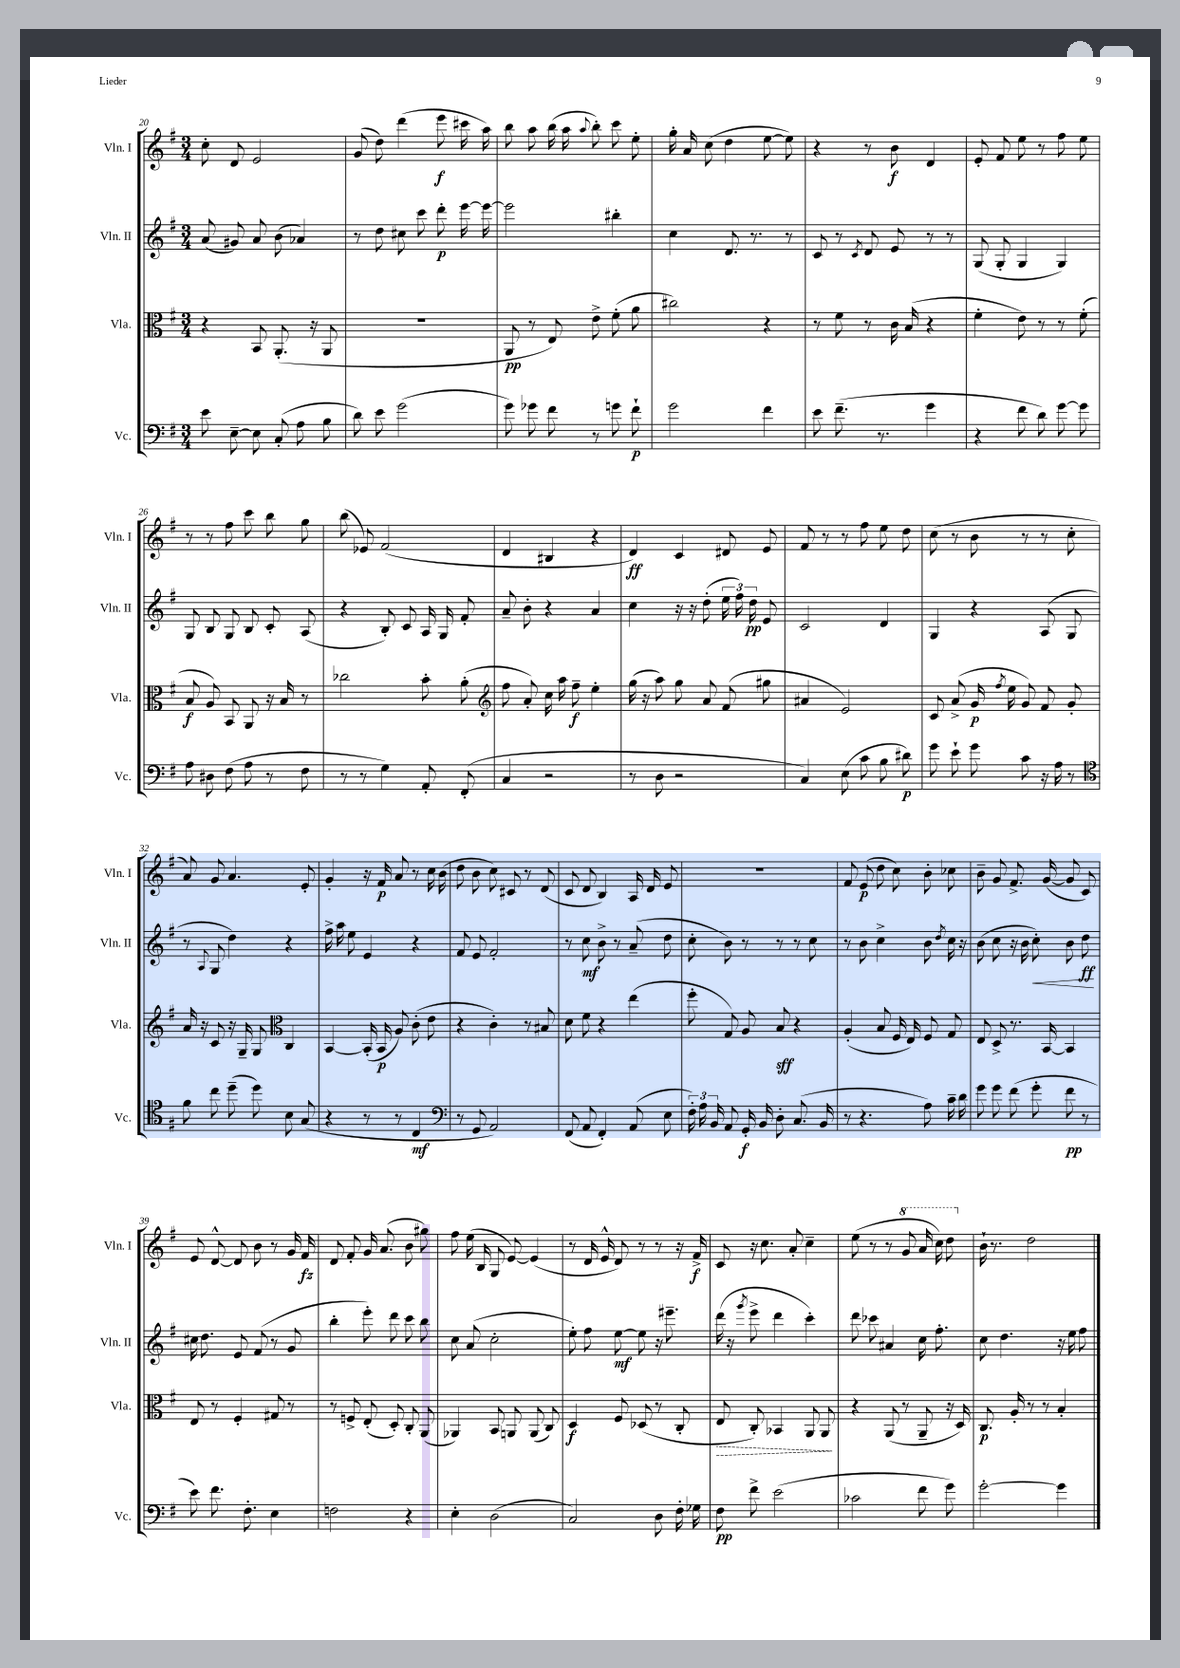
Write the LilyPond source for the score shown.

<<
\new StaffGroup <<
\new Staff = "s0" \with { instrumentName = "Vln. I" shortInstrumentName = "Vln. I" } {
    \clef treble \key g \major \numericTimeSignature \time 3/4
    \autoBeamOff c''8-. d'8 e'2 |
    g'8( d''8) d'''4( e'''8\f cis'''16 a''16) |
    b''8 a''8 b''16( a''16 \appoggiatura { a''8 } b''8-.) c'''8 e''8-. |
    g''16-. a'16 c''8( d''4 e''8~ e''8) |
    r4 r8 b'8\f d'4 |
    e'8-. fis'8 e''8 r8 fis''8 e''8 |
    r8 r8 fis''8 c'''8 b''8 g''8 |
    b''8( ees'8) fis'2( |
    d'4 bis4 r4 |
    d'4\ff) c'4 dis'8 e'8 |
    fis'8 r8 r8 fis''8 e''8 d''8 |
    c''8( r8 b'8 r8 r8 c''8-. |
    a'8) g'8 a'4. e'8-. |
    g'4-. r16 fis'16\p a'8 r8 c''16 b'16( |
    d''8 b'8 c''8) cis'8 r8 d'8( |
    c'8 d'8 b4) a16 d'16 e'8 |
    R2. |
    fis'8 e'8\p( d''8 c''8) b'8-. ces''8 |
    b'8-- g'8 fis'8.-> g'16~( g'8 c'8) |
    e'8 d'8~-^ d'8 b'8 r8 g'16 fis'16\fz |
    d'8 fis'8-. g'16 a'8.( b'8 gis''8) |
    fis''8 e''16( b16 g8 e'8~) e'4( |
    r8 d'16 e'16-^ d'8) r8 r8 r16 fis'16->\f |
    c'8 r16 c''8. a'8-. c''4-- |
    e''8( r8 r8 \ottava #1 g''8 a''16 c'''16) d'''8 \ottava #0 |
    b'16-! r8. d''2 \bar "|." |
}
\new Staff = "s1" \with { instrumentName = "Vln. II" shortInstrumentName = "Vln. II" } {
    \clef treble \key g \major \numericTimeSignature \time 3/4
    \autoBeamOff a'8( gis'8) a'8 b'8( aes'4) |
    r8 d''8 cis''8 c'''8 d'''8-.\p e'''16~ e'''16~ |
    e'''2 bis''4-. |
    c''4 d'8. r8. r8 |
    c'8 r8 \acciaccatura { c'8 } d'8 e'8 r8 r8 |
    g8( g8-. g4 g4) |
    g8 b8 g8 b8 c'8-. a8( |
    r4 b8-.) c'8 a16 g16 fis'8-. |
    a'8-- b'8-. r4 a'4 |
    c''4 r16 r16 d''8-.( \tuplet 3/2 { e''16 fis''16) d''16\pp } e'8 |
    c'2 d'4 |
    g4 r4 a8( g8 |
    r8 \appoggiatura { a8 } g8 d''4) r4 |
    fis''16-> a''16 e''8 e'4 r4 |
    fis'8 e'8 fis'2-. |
    r8 c''8\mf b'8-> r8 a'8--( d''8 |
    c''8-. b'8) r8 r8 r8 c''8 |
    r8 b'8 c''4-> b'8 \acciaccatura { d''8 } c''16 r16 |
    b'8( c''8 r16 b'16 c''8-.\<) b'8 d''8\ff\! |
    cis''16 d''8. e'8 fis'8( r8 g'8 |
    b''4-. e'''8-.) d'''8 c'''8 b''8 |
    c''8 a'8( c''2-. |
    e''8-.) fis''8 e''8~\mf e''8 r16 eis'''8.-- |
    d'''16( r16 \acciaccatura { g'''8 } e'''8-> d'''4 c'''4-.) |
    d'''8 ces'''8 ais'4 c''16 fis''8.-. |
    c''8 d''4. r16 e''16 fis''8 \bar "|." |
}
\new Staff = "s2" \with { instrumentName = "Vla." shortInstrumentName = "Vla." } {
    \clef alto \key g \major \numericTimeSignature \time 3/4
    \autoBeamOff r4 b,8 a,8.-.( r16 a,8 |
    R2. |
    a,8\pp r8 e8) e'8-> fis'8-.( a'8 |
    cis''2) r4 |
    r8 fis'8 r8 c'16 b16( r4 |
    fis'4-. e'8) r8 r8 fis'8-.( |
    b8\f a8) b,8 a,8 r16 b16 r8 |
    ces''2 b'8-. a'8-.( |
    \clef treble fis''8 a'8-.) c''16 a''16 fis''8--\f e''4-. |
    g''16( r16 a''8) g''8 a'8 fis'8( gis''8 |
    ais'4 e'2) |
    c'8 a'8->( g'16\p \acciaccatura { fis''8 } e''16 g'8) fis'8 g'8-. |
    a'16 r16 c'8 r16 g16-- g8 \clef alto c4 |
    b,4~ b,16-.( b,16\p a8) c'8-.( e'8 |
    r4 c'4-.) r8 bis8 |
    d'8 fis'8 r4 e''4( |
    fis''8-. g8) a8 b8\sff r4 |
    a4-.( b8 fis16 e16) fis8 g8 |
    e8 d8-> r8. b,16~ b,4 |
    e8 r8 fis4-. gis8 r8 |
    r8 f8-> e8-.( d8-.) c8-. a,8( |
    aes,4) b,8 a,8 a,8( c8) |
    d4\f fis8 des8( r8 c8-. |
    \once \override Hairpin.style = #'dashed-line e8\> c8-.) bes,4 a,8 a,8\! |
    r4 a,8( r8 a,8-- r16 d16) |
    c8.\p a16-. r8 r8 b4-. \bar "|." |
}
\new Staff = "s3" \with { instrumentName = "Vc." shortInstrumentName = "Vc." } {
    \clef bass \key g \major \numericTimeSignature \time 3/4
    \autoBeamOff e'8 e8~-- e8 c8-.( a8 b8 |
    d'8) e'8 g'2( |
    g'8) ges'8 fis'8 r8 g'8 fis'8-!\p |
    g'2 fis'4 |
    e'8 fis'8.--( r8. g'4 |
    r4 fis'8 d'8) g'8~ g'8 |
    a8 dis8 fis8( a8 r8 fis8 |
    r8 r8 g4) a,8-. fis,8-.( |
    c4 r2 |
    r8 d8 r2 |
    c4) e8( c'8 b8 dis'8\p) |
    g'8 e'8-! g'8 c'8 r16 a16 r8 |
    \clef tenor fis'8 c''8 d''8--( d''8) b8 g8( |
    r4 r8 r8 c4\mf |
    \clef bass r8 g,8 a,2) |
    fis,8( a,8 fis,4-.) a,8( e8 |
    \tuplet 3/2 { fis16-.) a16 b,16 } a,8 g,16-.\f b,16 d8-. c8.( b,16 |
    r8 r4. a8) c'16-- d'16 |
    g'8 g'8 fis'8( g'8-. fis'8\pp r8 |
    e'8) fis'8. fis8.-. e4 |
    f2 r4 |
    e4-. d2( |
    c2) d8 fis16-. ges16 |
    fis8\pp fis'8-> e'2( |
    ces'2 fis'8 g'8) |
    g'2~-. g'4 \bar "|." |
}
>>
>>
\layout { \context { \Score currentBarNumber = #20 } }
